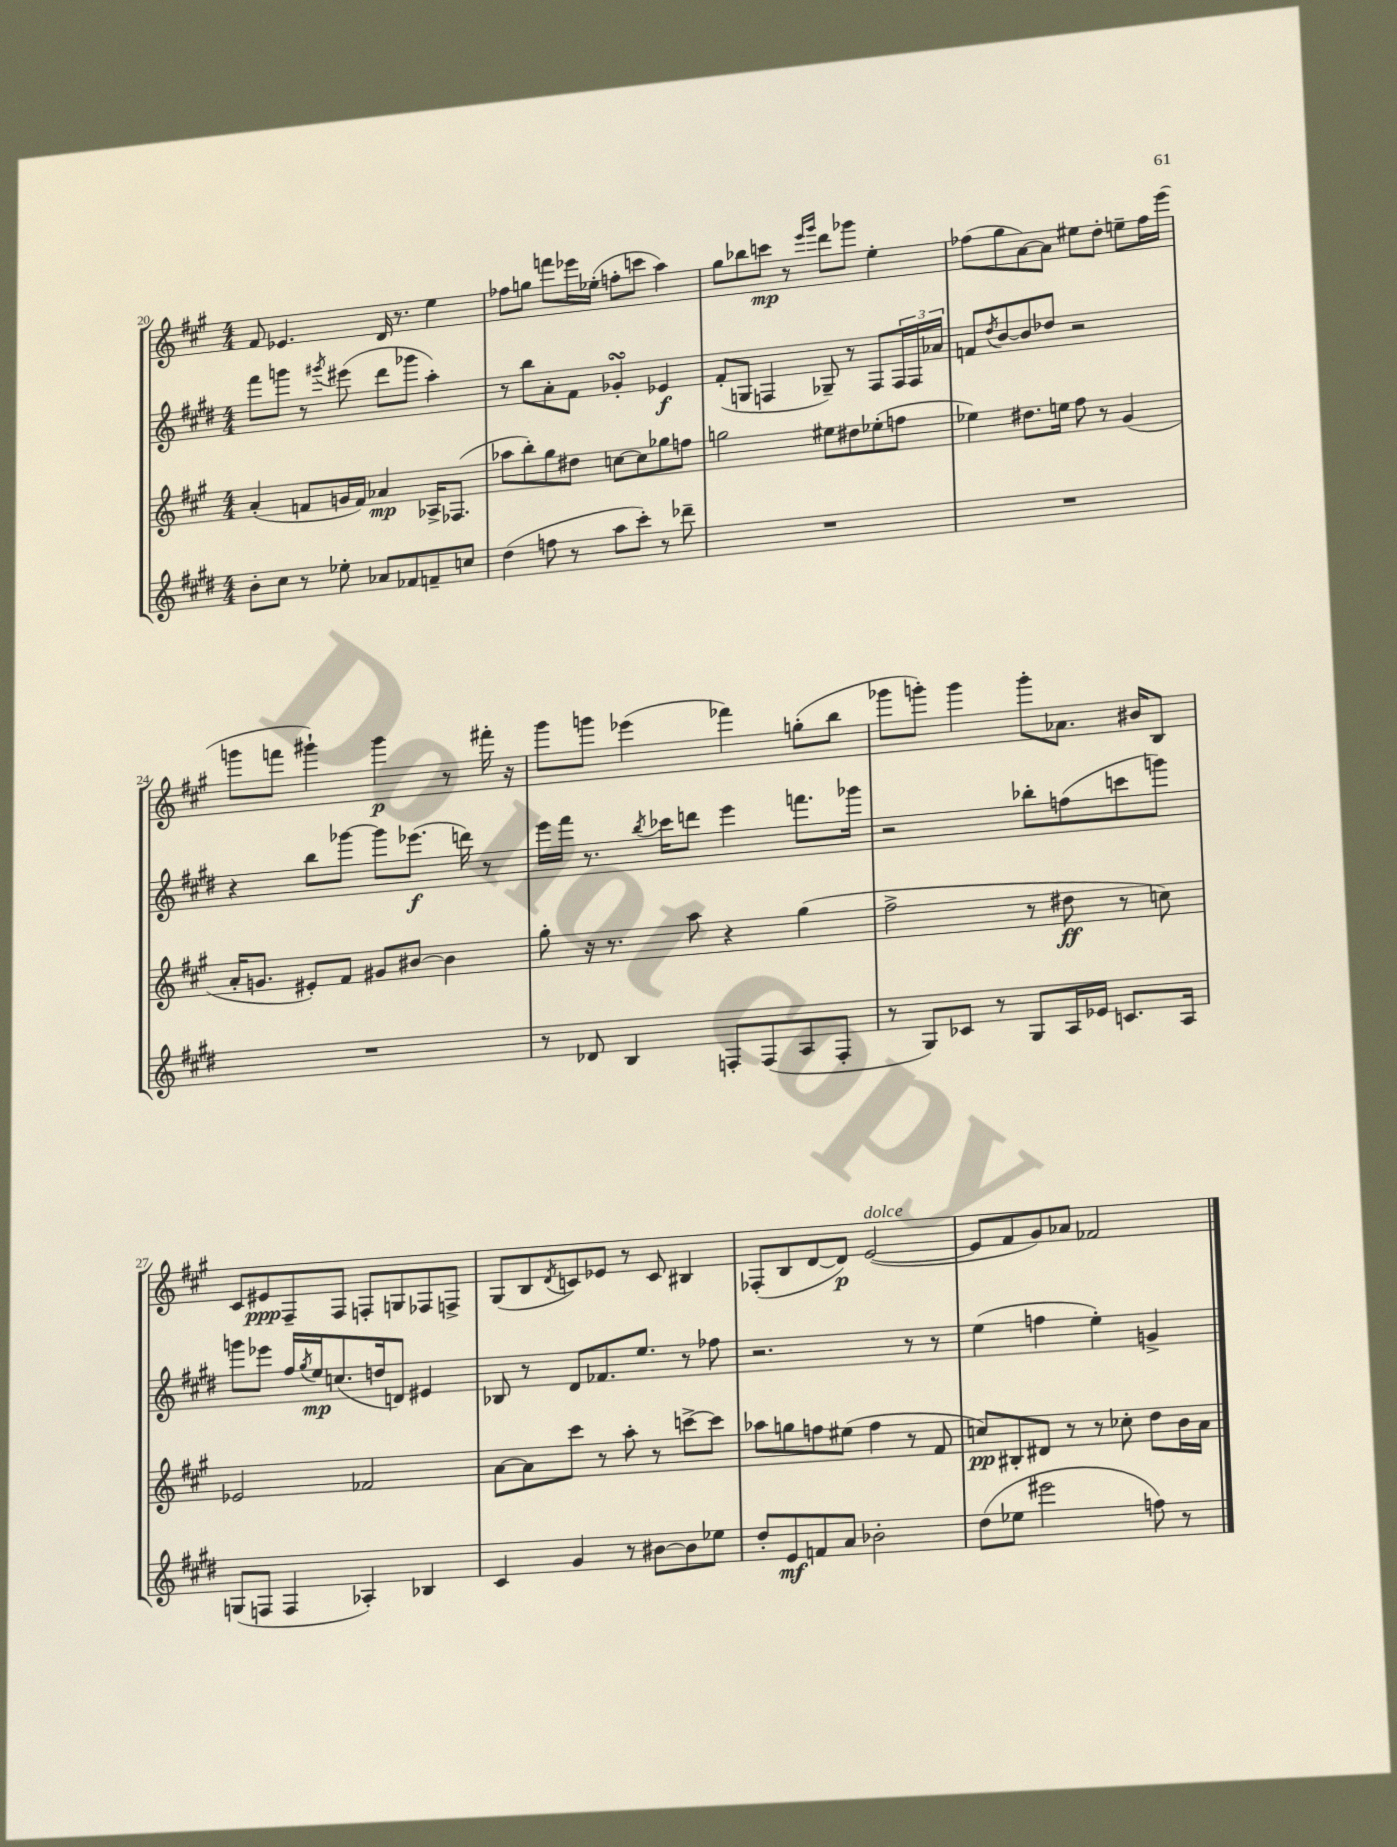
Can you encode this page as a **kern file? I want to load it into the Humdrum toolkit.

**kern	**kern	**kern	**kern
*staff4	*staff3	*staff2	*staff1
*clefG2	*clefG2	*clefG2	*clefG2
*k[f#c#g#d#]	*k[f#c#g#]	*k[f#c#g#d#]	*k[f#c#g#]
*M4/4	*M4/4	*M4/4	*M4/4
8b'\L	(4a'/	8fff#\L	8f#/
8cc#\J	.	8ggg\J	4.e-/
8r	8f/L	8r	.
.	.	8qggg#/	.
8ee-'\	16g/L	(8eee#\	.
.	16f/JJ)	.	.
8a-/L	4a-/	8ddd#\L	16d/
.	.	.	8.r
8f-/	.	8ggg-\J	.
8f~/	16A-^/LK	4aa'\)	4ee\
.	(8.F-/J	.	.
8cc/J	.	.	.
=	=	=	=
(4dd#\	8aa-\L	8r	8ff-\L
.	8bb'\)	8bb\L	8gg\J
8ff\	8gg#\	8a'\	8fff\L
8r	8dd#\J	8f#\J	16eee-\L
.	.	.	(16ee-'\JJ
8aa\L	[8cc\L	4g-'/	8ff'\L
8ccc#'\J)	8cc\]	.	8ccc\J
8r	8gg-\	4e-/	4aa\)
8ddd-~\	8ff\J	.	.
=	=	=	=
1r	2gg\	(8f#'/L	8gg#\L
.	.	8G/J	8bb-\
.	.	4F/	8ccc\J
.	.	.	8r
.	.	.	16qqeee/LL
.	.	.	16qqggg#/JJ
.	8ee#\L	8G-~/)	8ddd\L
.	8dd#\	8r	8ggg-\J
.	(8ee-'\	8F/L	4ee'\
.	8ff\J	24F/L	.
.	.	24F/	.
.	.	24a-/JJ	.
=	=	=	=
1r	4ee-\)	8f/L	(8ff-\L
.	.	8qdd#/	.
.	.	[8b/	8gg#\
.	8.dd#\L	8b/]	[8a\)
.	.	8dd-/J	8a\]J
.	16ee\Jk	.	.
.	8ff#\	2r	8ee#\L
.	8r	.	8dd'\J
.	(4g#/	.	8ee~\L
.	.	.	16ff-\L
.	.	.	(16eee\JJ
=	=	=	=
1r	16a'/LK	4r	8ggg\L
.	8.g/J	.	.
.	.	.	8fff\J
.	8e#'/L)	8bb\L	4ggg#`\)
.	8f#/J	[8ggg-\J	.
.	8g#/L	8ggg-\]L	4ggg#\
.	[8b#/J	(8.eee-\J	.
.	4b#\]	.	8r
.	.	16ddd\)	.
.	.	8r	16fff#'\
.	.	.	16r
=	=	=	=
8r	8gg#'\	16eee\LL	8ggg#\L
.	.	16fff#\JJ	.
8d-/	16r	8.r	8ggg\J
.	8.r	.	.
4B/	.	.	(4eee-\
.	.	8qbb/	.
.	.	16ccc-\LK	.
.	8aa\	8ddd\J	.
8F'/L	4r	4eee\	4fff-\)
(8F/	.	.	.
8A/	(4gg#\	8.fff\L	(8gg'\L
8F'/J	.	.	8bb\J
.	.	16ggg-\Jk	.
=	=	=	=
8r	2ff#^\	2r	8ggg-\L
8G#/L)	.	.	8ggg'\J)
8c-/J	.	.	4ggg\
8r	.	.	.
8G#/L	8r	8bb-'\L	8ggg'\L
16A/L	8dd#\	(8ff\	8.a-\J
16e-/JJ	.	.	.
8.c/L	8r	8ccc\	.
.	.	.	16b#/LK
.	8cc\)	8ggg\J)	8B/J
16A/Jk	.	.	.
=	=	=	=
(8G/L	2e-/	8ggg\L	8c#/L
8F/J	.	8eee-\J	8e#/
4F/	.	16ff#/LL	8F#~/
.	.	8qgg#/	.
.	.	16ee/J	.
.	.	(8.cc/	8F#/J
4A-'/)	2f-/	.	8F'/L
.	.	16dd/k	.
.	.	8d/J)	8G/
4B-/	.	4e#/	8F-/
.	.	.	8F^/J
=	=	=	=
4c#/	[8a\L	8B-/	(8G#/L
.	8a\]	8r	8B/
.	.	.	8qd/
4g#/	8ccc#\J	8d#/L	8c/)
.	8r	8.f-/	8e-/J
8r	8aa'\	.	8r
.	.	8.ee/J	.
[8b#\L	8r	.	8c/
8b#\]	[8ccc^\L	8r	4B#/
8ee-\J	8ccc\]J	8ff-\	.
=	=	=	=
8dd#'/L	8aa-\L	2.r	(8F-'/L
8e/	8gg\	.	8B/
8f/	8ff\	.	[8d/
8a/J	(8ee#\J	.	8d/]J)
2b-'\	4ff\	.	([2e/
.	8r	8r	.
.	8f#/	8r	.
=	=	=	=
(8dd#\L	8cc/L)	(4ee\	8e/]L
8ee-\J	8B#'/	.	8f#/
2eee#\	8d#/J	4ff\	8g#/)
.	8r	.	8a-/J
.	8r	4ee'\)	2f-/
.	8cc-'\	.	.
8ff\)	8dd\L	4g^/	.
8r	16b\L	.	.
.	16a\JJ	.	.
==	==	==	==
*-	*-	*-	*-
